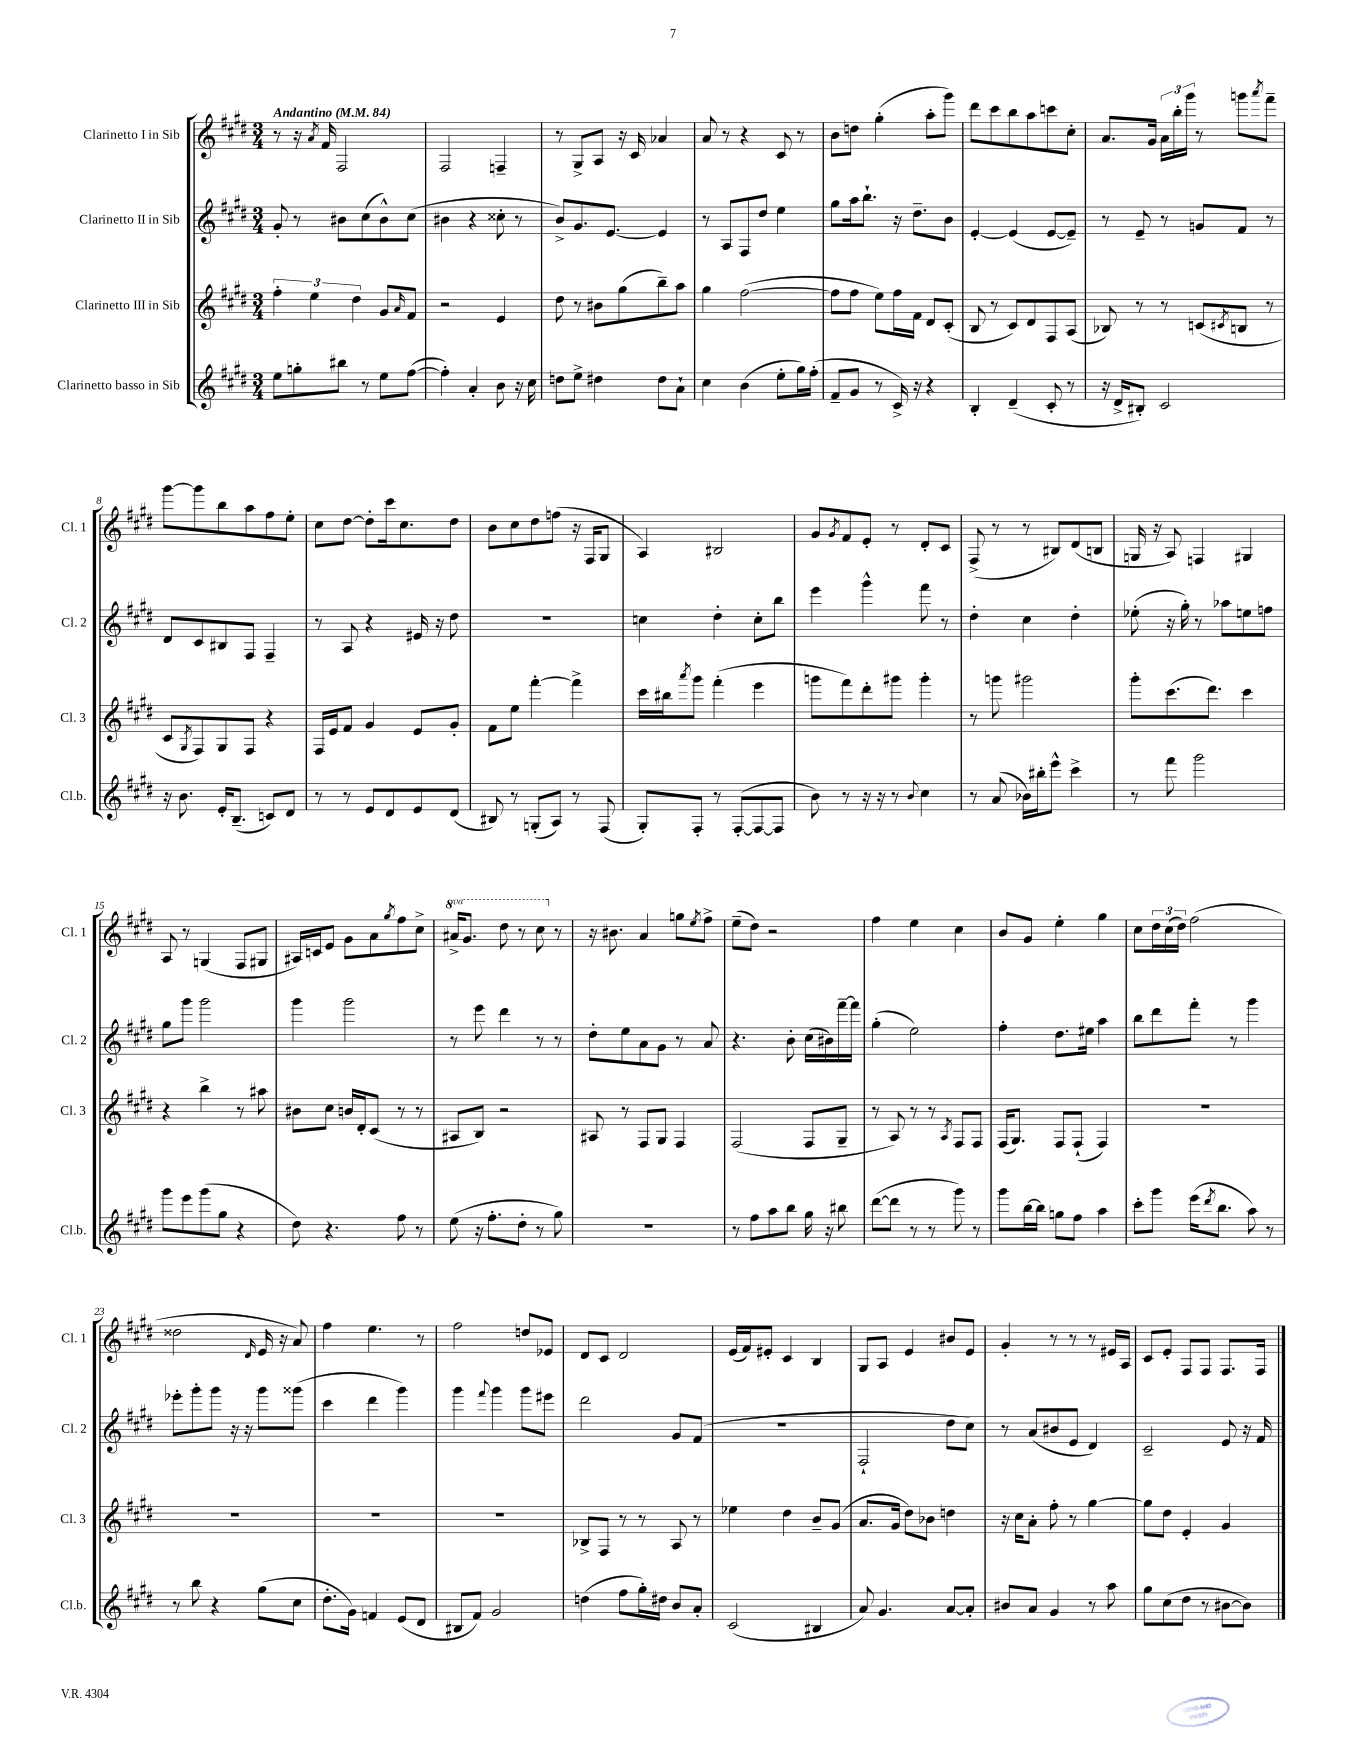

**kern	**kern	**kern	**kern
*part4	*part3	*part2	*part1
*staff4	*staff3	*staff2	*staff1
*I"Clarinetto basso in Sib	*I"Clarinetto III in Sib	*I"Clarinetto II in Sib	*I"Clarinetto I in Sib
*I'Cl.b.	*I'Cl. 3	*I'Cl. 2	*I'Cl. 1
*clefG2	*clefG2	*clefG2	*clefG2
*k[f#c#g#d#]	*k[f#c#g#d#]	*k[f#c#g#d#]	*k[f#c#g#d#]
*M3/4	*M3/4	*M3/4	*M3/4
*MM84	*MM84	*MM84	*MM84
=1	=1	=1	=1
!	!	!	!LO:TX:a:B:t=Andantino
8ee\L	6ff#'\	8g#'/	8r
8ggn'\	.	8r	16r
.	6ee\	.	.
.	.	.	8qa/
.	.	.	16f#/
8bb#X\J	.	8b#X\L	2F#/
.	6dd#\	.	.
8r	.	(8cc#\	.
8ee\L	8g#/L	8b#^^\)	.
.	16qqa/	.	.
([8ff#\J	8f#/J	(8cc#\J	.
=2	=2	=2	=2
4ff#'\])	2r	4b#X\	2F#/
4a'/	.	4r	.
8b\	4e/	8cc##X'\	4Fn~/
16r	.	8r	.
16cc#\	.	.	.
=3	=3	=3	=3
8ddn\L	8dd#\	8b^/L)	8r
8ee^\J	8r	8.g#/	8G#^/L
4dd#X\	8b#X\L	.	8A/J
.	.	[8.e/J	.
.	(8gg#\	.	16r
.	.	.	16c#/
8dd#\L	8bb~\)	4e/]	4a-X/
8a`\J	8aa\J	.	.
=4	=4	=4	=4
4cc#\	4gg#\	8r	8a/
.	.	8A/L	8r
(4b\	([2ff#\	8F#/	4r
.	.	8dd#/J	.
8ee'\L	.	4ee\	8c#/
16gg#\L)	.	.	8r
(16ff#'\JJ	.	.	.
=5	=5	=5	=5
8f#~/L	8ff#\L]	8gg#\L	8b\L
8g#/J	8ff#\J	16aa\k	8ddn\J
.	.	8.bb`\J	.
8r	8ee\L)	.	(4gg#'\
16c#^/)	16ff#\L	16r	.
16r	16f#\JJ	8.dd#~\L	.
4r	8d#/L	.	8aa'\L
.	(8c#'/J	8b\J	8ggg#\J)
=6	=6	=6	=6
4B'/	8B/	[4e'/	8ddd#\L
.	8r	.	8ccc#\
(4d#~/	8c#/L)	(4e/]	8bb\
.	8d#/	.	8aa\
8c#'/	8F#/	[8e/L	8cccn\
8r	(8A/J	8e~/J])	8cc#'\J
=7	=7	=7	=7
16r	8B-X/)	8r	8.a/L
16d#^/KL	.	.	.
8B#X'/J)	8r	8e~/	.
.	.	.	16g#/Jk
2c#/	8r	8r	24a\LL
.	.	.	24bb'\
.	.	.	24ggg#\JJ
.	(8cn/L	8gn/L	8r
.	8qc#X/	.	.
.	8Bn/J	8f#/J	8gggn\L
.	.	.	8qaaa/
.	8r	8r	8fff#~\J
!!LO:LB:g=z
=8	=8	=8	=8
16r	8c#/L	8d#/L	[8ggg#\L
8.b\	.	.	.
.	8qG#/	.	.
.	8F#/)	8c#/	8ggg#\]
16e'/KL	8G#/	8B#X/	8bb\
(8.B~/J	.	.	.
.	8F#/J	8F#/J	8aa\
8cn/L)	4r	4F#~/	8ff#\
8d#/J	.	.	8ee'\J
=9	=9	=9	=9
8r	16F#/LL	8r	8cc#\L
.	16e/J	.	.
8r	8f#/J	8A/	[8dd#\J
8e/L	4g#/	4r	8dd#'\L]
8d#/	.	.	16ccc#\k
.	.	.	8.cc#\
8e/	8e/L	16e#X/	.
.	.	16r	.
(8d#/J	8g#'/J	8dd#\	8dd#\J
=10	=10	=10	=10
8B#X/)	8f#\L	2.r	8b\L
8r	8ee\J	.	8cc#\
(8Gn'/L	[4fff#'\	.	8dd#\
8A/J)	.	.	(8ffn\J
8r	4fff#^\]	.	16r
.	.	.	16F#/KL
(8F#/	.	.	8G#/J
=11	=11	=11	=11
8G#'/L)	16ccc#\LL	4ccn\	4A/)
.	16bb#X\J	.	.
.	8qaaa/	.	.
8F#'/J	8ggg#\J	.	.
8r	(4fff#'\	4dd#'\	2B#X/
([8F#'/L	.	.	.
8F#/_	4eee\	8cc'\L	.
8F#/J]	.	8bb\J	.
=12	=12	=12	=12
8b\)	8gggn\L	4eee\	8g#/L
.	.	.	8qg#/
8r	8fff#\)	.	8f#/
16r	8ddd#'\	4ggg#^^\	8e'/J
16r	.	.	.
8r	8ggg#X\J	.	8r
8qqb/	.	.	.
4cc#\	4ggg#'\	8fff#\	8d#'/L
.	.	8r	8c#/J
=13	=13	=13	=13
8r	8r	4dd#'\	(8F#^/
(8a/	8gggn\	.	8r
16b-X\LL)	2ggg#X\	4cc#\	8r
16bb#X'\J	.	.	.
8eee^^\J	.	.	8B#X/L)
4ccc#^\	.	4dd#'\	(8d#/
.	.	.	8Bn/J
=14	=14	=14	=14
8r	8ggg#'\L	(8ee-X'\	16Gn/
.	.	.	16r
8fff#\	(8.ccc#\	16r	8A/)
.	.	16gg#'\)	.
2ggg#\	.	8r	4Fn/
.	8.ddd#\J)	.	.
.	.	8aa-X\L	.
.	4ccc#\	8een\	4G#X/
.	.	8ffn\J	.
!!LO:LB:g=z
=15	=15	=15	=15
8ggg#\L	4r	8gg#\L	8A/
8eee\	.	8ggg#\J	8r
(8ggg#\	4bb^\	2ggg#\	(4Gn/
8gg#\J	.	.	.
4r	8r	.	8F#/L
.	8aa#X\	.	8G#X/J
=16	=16	=16	=16
8dd#\)	8b#X\L	4ggg#\	16A#X/LL)
.	.	.	16cn/J
4.r	8cc#\J	.	8e/J
.	16bn/LL	2ggg#\	8g#\L
.	16d#'/J	.	.
.	(8c#/J	.	8a\
.	.	.	8qgg#/
8ff#\	8r	.	8ff#\
8r	8r	.	8cc#^\J
=17	=17	=17	=17
*	*	*	*8va
(8ee\	8A#X/L	8r	16aa#X^/KL
.	.	.	8.gg#/J
16r	8B/J)	8eee\	.
8.ff#'\L	.	.	.
.	2r	4ddd#\	8ddd#\
8dd#'\J	.	.	8r
8r	.	8r	8ccc#\
*	*	*	*X8va
8gg#\)	.	8r	8r
=18	=18	=18	=18
2.r	8A#X/	8dd#'\L	16r
.	.	.	8.b#X\
.	8r	8ee\	.
.	8F#/L	8a\	4a/
.	8G#/J	8g#\J	.
.	4F#/	8r	8ggn\L
.	.	.	8qee/
.	.	8a/	8ff#^\J
=19	=19	=19	=19
8r	(2F#/	4.r	(8ee~\L
8ff#\L	.	.	8dd#\J)
8aa\	.	.	2r
8bb\J	.	8b'\	.
16gg#\	8F#/L	(16cc#\LL	.
16r	.	16b#X\)	.
8bb#X\	8G#~/J	[16fff#~\	.
.	.	16fff#\JJ]	.
=20	=20	=20	=20
([8ddd#\L	8r	(4gg#'\	4ff#\
8ddd#\J]	8A/)	.	.
8r	8r	2ee\)	4ee\
8r	8r	.	.
.	8qA/	.	.
8ggg#\)	8F#/L	.	4cc#\
8r	8F#/J	.	.
=21	=21	=21	=21
8ggg#\L	(16F#/KL	4ff#'\	8b/L
.	8.G#/J)	.	.
[16bb\L	.	.	8g#/J
16bb\JJ]	.	.	.
8ggn\L	8F#/L	8.dd#\L	4ee'\
8ff#\J	(8F#`/J	.	.
.	.	16ee#X\Jk	.
4aa\	4F#/)	4aa\	4gg#\
=22	=22	=22	=22
8ccc#'\L	2.r	8bb\L	8cc#\L
8ggg#\J	.	8ddd#\	24dd#\L
.	.	.	(24cc#\
.	.	.	24dd#\JJ)
(16eee\KL	.	8fff#'\J	(2ff#\
8qddd#/	.	.	.
8.bb\J	.	.	.
.	.	8r	.
8aa\)	.	4ggg#\	.
8r	.	.	.
!!LO:LB:g=z
=23	=23	=23	=23
8r	2.r	8eee-X'\L	2dd##X\
8bb\	.	8ggg#'\	.
4r	.	8ggg#\J	.
.	.	16r	.
.	.	16r	.
.	.	.	16qqd#/
(8gg#\L	.	8ggg#\L	16e/
.	.	.	16r
8cc#\J	.	(8ggg##X\J	8a/)
=24	=24	=24	=24
8.dd#'\L	2.r	4ccc#\	4ff#\
16g#\Jk)	.	.	.
4fn/	.	4ddd#\	4.ee\
(8e/L	.	4ggg#\)	.
8d#/J	.	.	8r
=25	=25	=25	=25
8B#X/L	2.r	4ggg#\	2ff#\
8f#/J)	.	.	.
.	.	8qqfff#/	.
2g#/	.	4ggg#\	.
.	.	8ggg#\L	8ddn/L
.	.	8eee#X\J	8e-X/J
=26	=26	=26	=26
(4ddn\	8B-X^/L	2ddd#\	8d#/L
.	8F#/J	.	8c#/J
8ff#\L	8r	.	2d#/
16gg#'\L)	8r	.	.
16dd#X\JJ	.	.	.
8b/L	8A/	8g#/L	.
8a'/J	8r	(8f#/J	.
=27	=27	=27	=27
(2c#/	4ee-X\	2.r	(16e/LL
.	.	.	16f#/J)
.	.	.	8e#X'/J
.	4dd#\	.	4c#/
4B#X/	8b~/L	.	4B/
.	(8g#/J	.	.
=28	=28	=28	=28
8a/)	8.a/L	2F#`/	8G#/L
4.g#/	.	.	8A/J
.	16g#/Jk	.	.
.	8dd#\L)	.	4e/
.	8b-X\J	.	.
[8a/L	4ddn\	8dd#\L	8b#X/L
8a'/J]	.	8cc#\J)	8e/J
=29	=29	=29	=29
8b#X/L	16r	8r	4g#'/
.	16cc#\KL	.	.
8a/J	8a'\J	(8a/L	.
4g#/	8ff#'\	8b#X/	8r
.	8r	8e/J	8r
8r	[4gg#\	4d#/)	8r
8aa\	.	.	16e#X/LL
.	.	.	16A/JJ
=30	=30	=30	=30
8gg#\L	8gg#\L]	2c#~/	8c#/L
(8cc#\	8dd#\J	.	8e'/J
8dd#\J	4e'/	.	8F#/L
8r	.	.	8F#/J
[8b#X\L	4g#/	8e/	8.F#/L
8b#\J])	.	16r	.
.	.	16f#/	16F#/Jk
==	==	==	==
*-	*-	*-	*-
